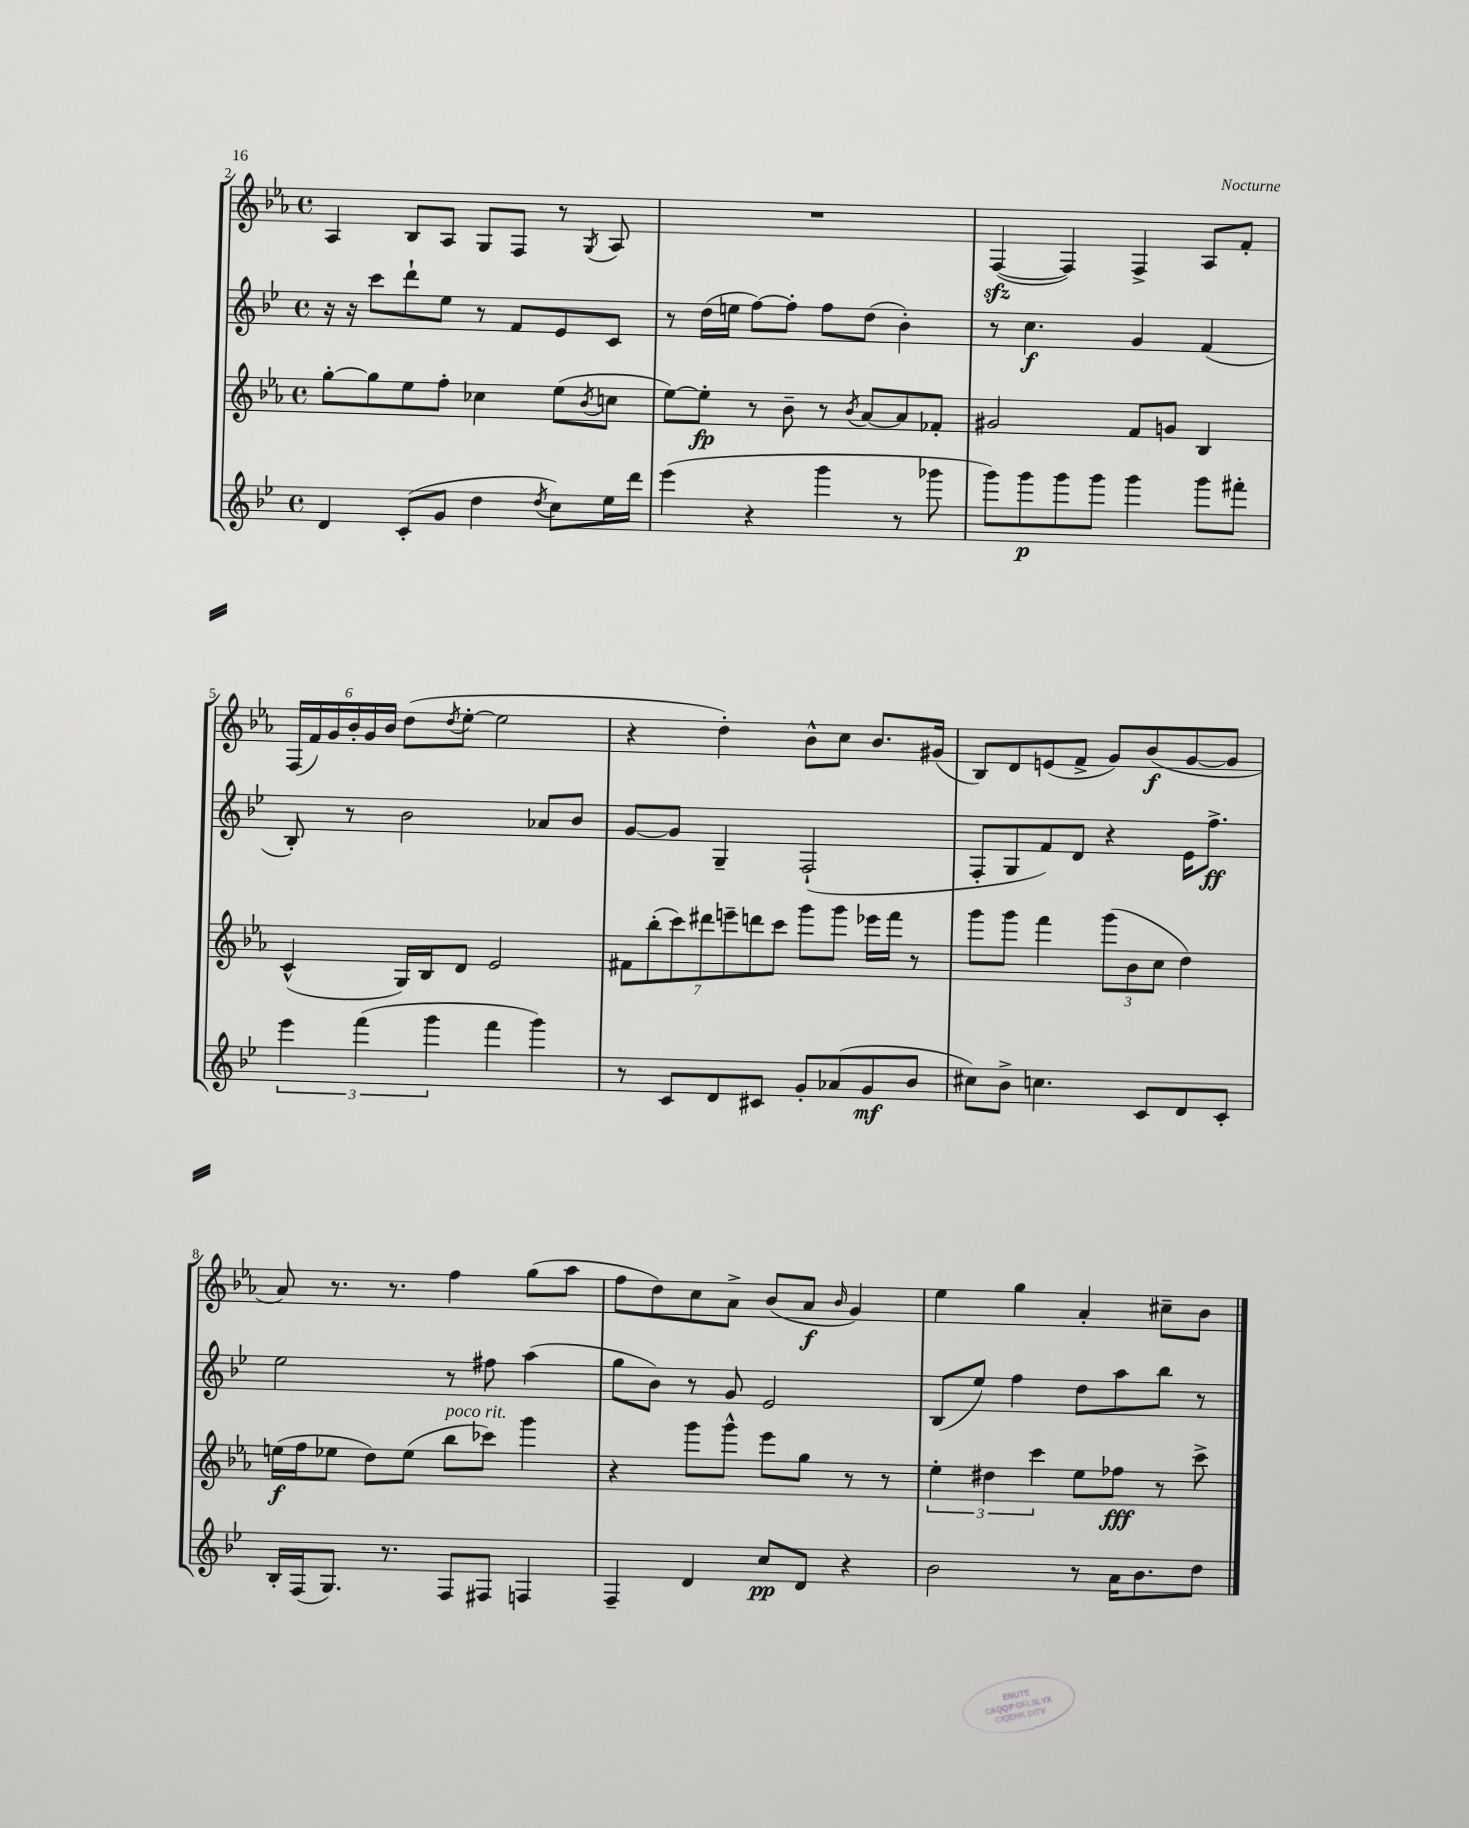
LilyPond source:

<<
\new StaffGroup <<
\new Staff = "s0" {
    \clef treble \key ees \major \defaultTimeSignature \time 4/4
    aes4 bes8 aes8 g8 f8 r8 \acciaccatura { g8 } aes8 |
    R1 |
    f4~\sfz( f4) f4-> aes8 f'8-. |
    \tuplet 6/4 { f16( f'16) g'16 bes'16-. g'16 bes'16 } d''8( \acciaccatura { d''8 } ees''8~-. ees''2 |
    r4 d''4-.) bes'8-^ c''8 bes'8. gis'16( |
    bes8) d'8 e'8( f'8-> g'8) bes'8\f( g'8~ g'8 |
    aes'8) r8. r8. f''4 g''8( aes''8 |
    f''8 d''8) c''8 aes'8-> bes'8( aes'8\f \grace { bes'16 } g'4) |
    ees''4 g''4 aes'4-. cis''8-- bes'8 \bar "|." |
}
\new Staff = "s1" {
    \clef treble \key bes \major \defaultTimeSignature \time 4/4
    r16 r16 c'''8 d'''8-! ees''8 r8 f'8 ees'8 c'8 |
    r8 d''16( e''16 f''8~) f''8-. f''8 d''8( bes'4-.) |
    r8 c''4.\f g'4 f'4( |
    bes8-.) r8 bes'2 aes'8 bes'8 |
    g'8~ g'8 g4-- f2-!( |
    f8-. g8 f'8) d'8 r4 ees'16 f''8.->\ff |
    ees''2 r8 fis''8 a''4( |
    g''8 bes'8) r8 g'8 ees'2 |
    bes8( ees''8) f''4 d''8 a''8 bes''8 r8 \bar "|." |
}
\new Staff = "s2" {
    \clef treble \key ees \major \defaultTimeSignature \time 4/4
    g''8~-. g''8 ees''8 f''8-. ces''4 ees''8( \acciaccatura { bes'8 } c''8 |
    ees''8~) ees''8-.\fp r8 bes'8-- r8 \acciaccatura { bes'8 } aes'8~ aes'8 fes'8-. |
    gis'2 f'8 g'8 bes4 |
    c'4-^( g16) bes16 d'8 ees'2 |
    \tuplet 7/4 { fis'8 bes''8-.( c'''8) dis'''8 e'''8-- d'''8 c'''8 } g'''8 g'''8 ees'''16 f'''16 r8 |
    g'''8 g'''8 f'''4 \tuplet 3/2 { g'''8( bes'8 c''8 } d''4) |
    e''16\f( f''16 ees''8 d''8) ees''8( bes''8^\markup { \italic "poco rit." } ces'''8) g'''4 |
    r4 g'''8 g'''8-^ ees'''8 g''8 r8 r8 |
    \tuplet 3/2 { ees''4-. dis''4 c'''4 } ees''8 fes''8\fff r8 c'''8-> \bar "|." |
}
\new Staff = "s3" {
    \clef treble \key bes \major \defaultTimeSignature \time 4/4
    d'4 c'8-.( g'8 d''4 \acciaccatura { d''8 } c''8) ees''16 d'''16 |
    ees'''4( r4 g'''4 r8 ges'''8 |
    g'''8) g'''8\p g'''8 g'''8 g'''4 g'''8 fis'''8-. |
    \tuplet 3/2 { ees'''4 f'''4( g'''4 } f'''4 g'''4) |
    r8 c'8 d'8 cis'8 g'8-. aes'8( g'8\mf bes'8 |
    cis''8) bes'8-> c''4. c'8 d'8 c'8-. |
    bes16-. f16( g8.) r8. f8 fis8 f4 |
    f4-- d'4 c''8\pp d'8 r4 |
    bes'2 r8 a'16 bes'8. d''8 \bar "|." |
}
>>
>>
\layout { \context { \Score currentBarNumber = #2 } }
